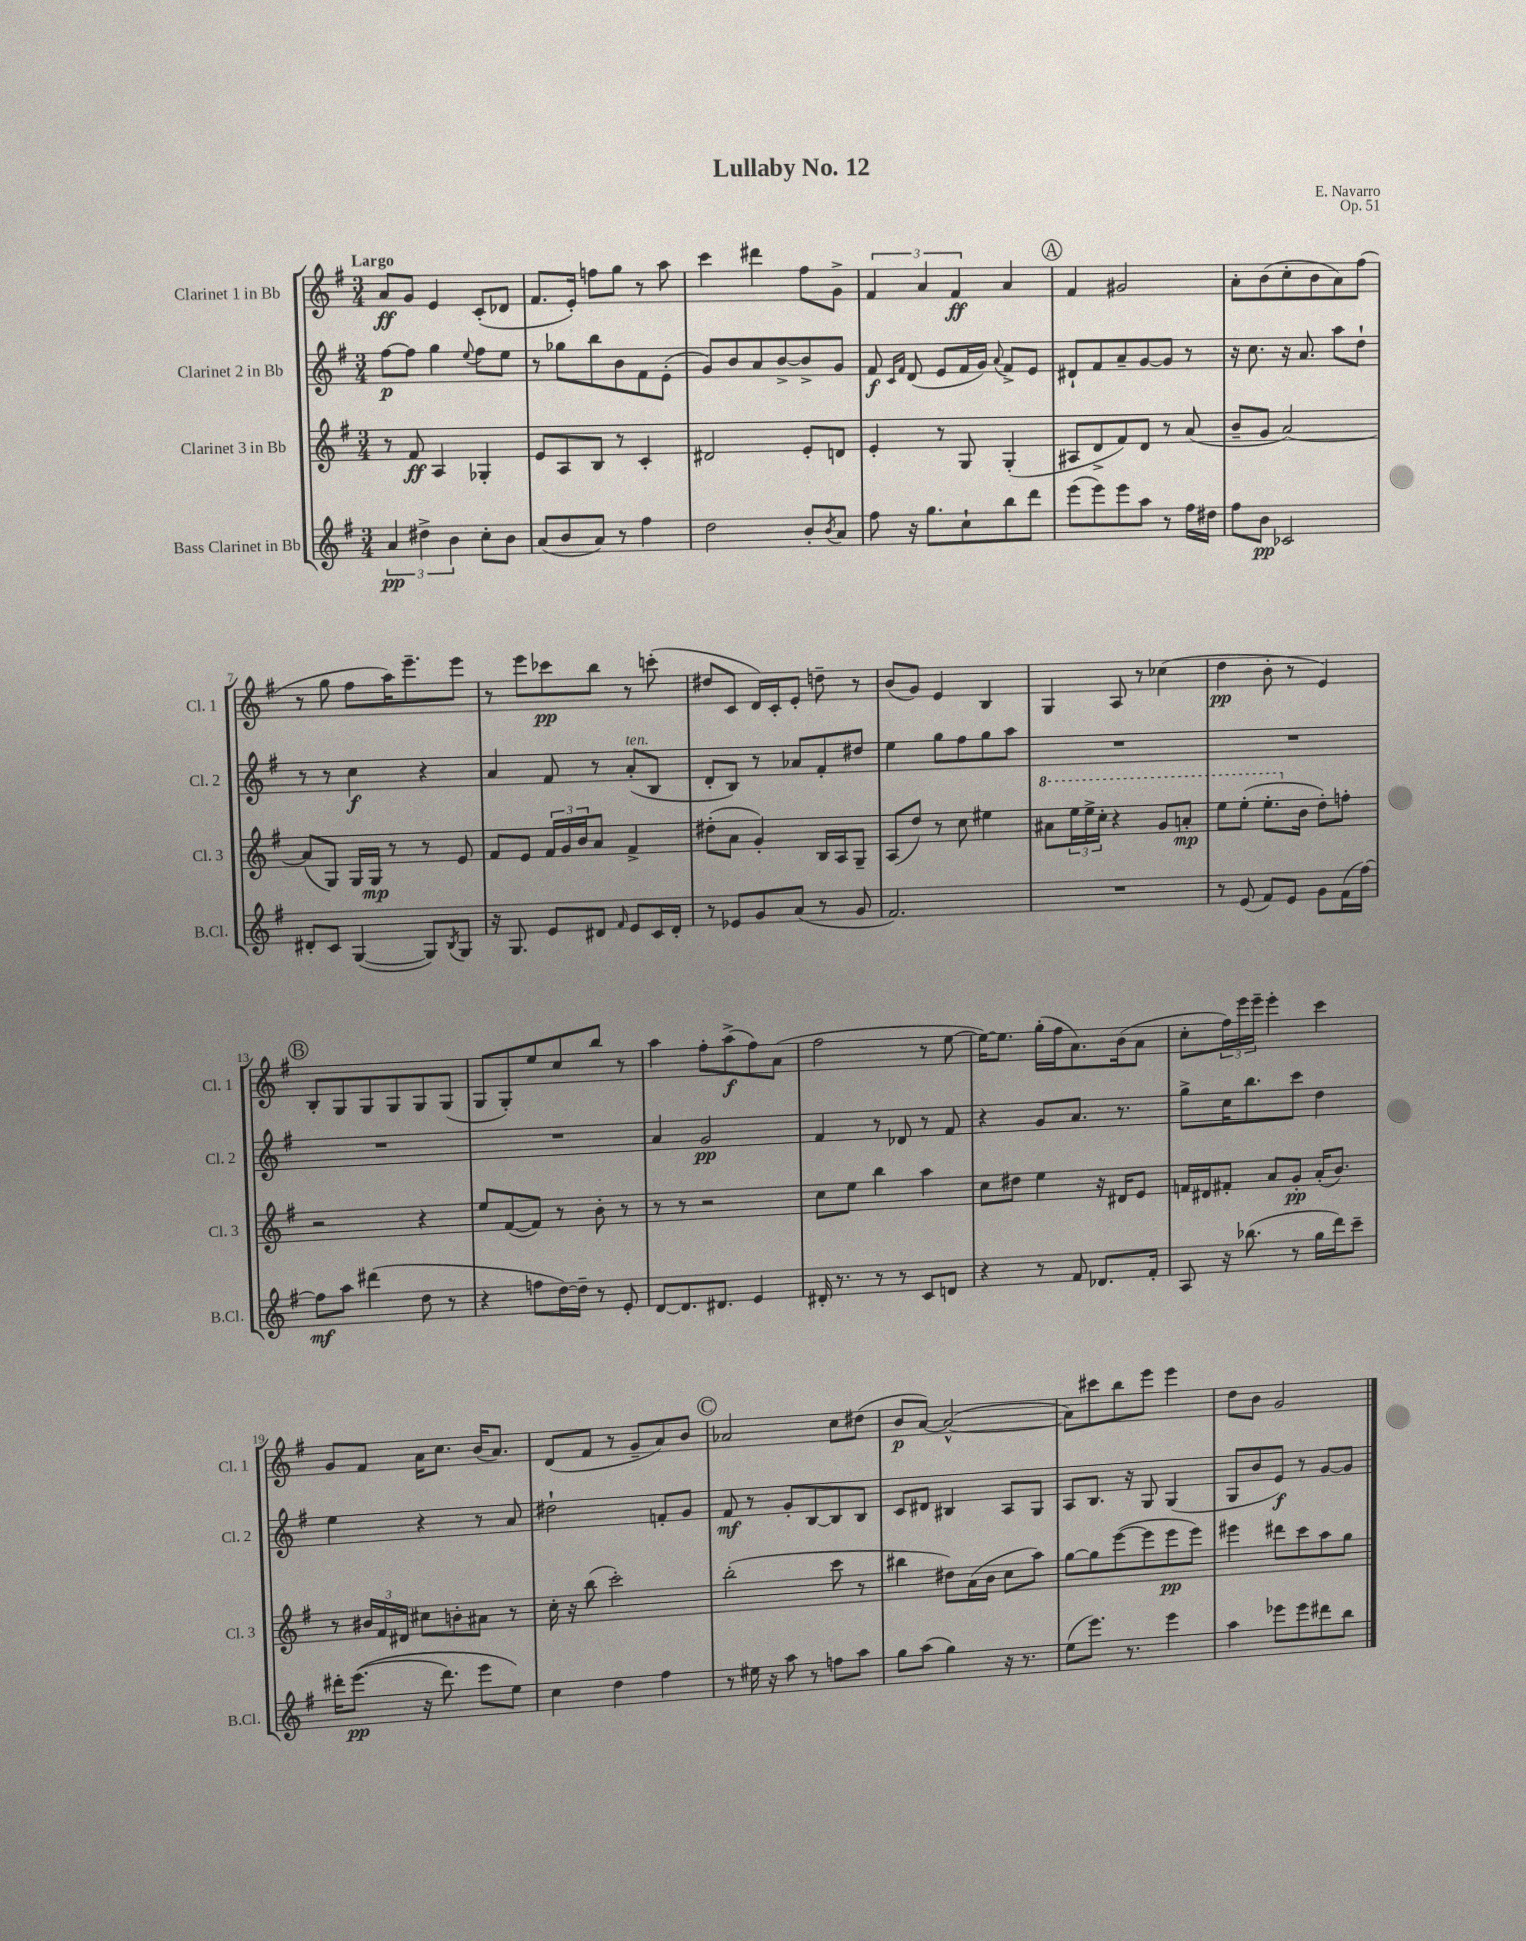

**kern	**kern	**kern	**kern
*staff4	*staff3	*staff2	*staff1
*clefG2	*clefG2	*clefG2	*clefG2
*k[f#]	*k[f#]	*k[f#]	*k[f#]
*M3/4	*M3/4	*M3/4	*M3/4
6a	8r	[8ff#	8a
.	8f#	8ff#]	8g
6dd#^	.	.	.
.	4A	4gg	4e
6b	.	.	.
.	.	8qqee	.
8cc'	4G-'	8ff#	(8c'
8b	.	8ee	8d-
=	=	=	=
(8a	8e	8r	8.f#
8b	8A	8gg-	.
.	.	.	16e')
8a)	8B	8bb	8ff
8r	8r	8b	8gg
4ff#	4c'	8f#	8r
.	.	(8e'	8aa
=	=	=	=
2dd	2d#	8g)	4ccc
.	.	8b	.
.	.	8a	4ddd#
.	.	[8b^	.
8b'	8e'	8b^]	8ff#
8qb	.	.	.
8a	8d	8g	8g^
=	=	=	=
8ff#	4e'	8f#	6f#
.	.	16qqc	.
.	.	16qqf#	.
16r	.	(8d	.
.	.	.	6a
8.gg	.	.	.
.	8r	8e	.
.	.	.	6f#
8cc`	8G	16f#	.
.	.	16g)	.
.	.	8qqa	.
8bb	(4G'	8f#^	4a
8ddd	.	8e	.
=	=	=	=
(8eee	8A#	8d#`	4f#
8eee)	8d^	8f#	.
8eee	8f#)	8a~	2g#
8aa	8d	[8g	.
8r	8r	8g]	.
16ff#	(8a	8r	.
16dd#	.	.	.
=	=	=	=
8ff#	8b~	16r	8a'
.	.	8.cc	.
8b	8g	.	(8b
2c-	[2a)	16r	8cc'
.	.	8.a	.
.	.	.	8b
.	.	8aa	8a)
.	.	8dd`	(8ff#
=	=	=	=
8d#'	(8a]	8r	8r
8c	8G)	8r	8gg
([4G	16G	4cc	8ff#
.	16G	.	.
.	8r	.	16aa)
.	.	.	8.eee~
8G])	8r	4r	.
8qB	.	.	.
8G	8e	.	8eee
=	=	=	=
16r	8f#	4a	8r
8.G	.	.	.
.	8e	.	8eee
8e	24f#	8f#	8ccc-
.	24g	.	.
.	24b	.	.
8d#	8a	8r	8bb
16qqf#	.	.	.
8e	4f#^	(8a'	8r
16c	.	8B	(8ccc'
16d#'	.	.	.
=	=	=	=
8r	(8dd#'	8d'	8dd#
8e-	8a	8B)	8c
8g	4g')	8r	16d)
.	.	.	16c'
(8a	.	8a-	8e'
8r	16B	8f#'	8dd~
.	16A	.	.
8g	8G~	8dd#	8r
=	=	=	=
2.f#)	(8A	4ee	(8b
.	8dd)	.	8g)
.	8r	8gg	4e
.	8cc	8ff#	.
.	4ee#	8gg	4B
.	.	8aa	.
=	=	=	=
2.r	8aa#	2.r	4G
.	24eee	.	.
.	24eee^	.	.
.	24ccc'	.	.
.	4r	.	8A
.	.	.	8r
.	8gg	.	(4cc-
.	8aa'	.	.
=	=	=	=
8r	8eee	2.r	4dd
(8e	(8eee'	.	.
8f#)	8.eee'	.	8b'
8e	.	.	8r
.	16b	.	.
8g	8dd')	.	4e)
(16f#	8ff'	.	.
[16ff#)	.	.	.
=	=	=	=
8ff#]	2r	2.r	8B'
8aa	.	.	8G
(4ddd#	.	.	8G
.	.	.	8G
8dd	4r	.	8G
8r	.	.	(8G
=	=	=	=
4r	8ee	2.r	8G
.	([8f#	.	8G')
8ff	8f#])	.	8ee
[16dd)	8r	.	8cc
16dd~]	.	.	.
8r	8b'	.	8bb
8e'	8r	.	8r
=	=	=	=
[8d	8r	4a	4aa
8.d]	8r	.	.
.	2r	2g	8ff#'
8.d#	.	.	.
.	.	.	(8aa^
4e	.	.	8ff#)
.	.	.	(8a
=	=	=	=
16d#'	8cc	4f#	2ff#
8.r	.	.	.
.	8ee	.	.
8r	4bb	8r	.
8r	.	8d-	.
8c	4aa	8r	8r
8d	.	8f#	[8ee
=	=	=	=
4r	8cc	4r	16ee_)
.	.	.	8.ee]
.	8dd#	.	.
8r	4ee	8g	(16gg'
.	.	.	16ff#
8f#	.	8.a	8.a)
8.d-	16r	.	.
.	16d#	8.r	(16b
.	8e	.	8a
16f#'	.	.	.
=	=	=	=
8A	16f	8gg^	8cc'
.	16d#	.	.
16r	8f#'	16cc	24ff#)
.	.	.	24eee
(8.bb-	.	8.bb	.
.	.	.	24eee~
.	8a	.	4eee'
8r	8g'	8ccc	.
16gg	(16a'	4dd	4ccc
16ddd)	8.b)	.	.
8ccc~	.	.	.
=	=	=	=
16ddd#'	8r	4ee	8g
&((8.eee	.	.	.
.	24b#	.	8f#
.	24f#	.	.
.	24d#	.	.
16r	8cc#	4r	16a
8.ddd#)	.	.	8.cc
.	8b'	.	.
8eee	8a#	8r	(16b
.	.	.	8.a)
8ee&)	8r	8a	.
=	=	=	=
4cc	16cc'	2dd#`	(8d
.	16r	.	.
.	(8bb	.	8f#
4dd	2ccc')	.	8r
.	.	.	8g~
4ff#	.	8f'	8a)
.	.	8g	8b
=	=	=	=
8r	(2bb'	8f#	2a-
16ee#	.	8r	.
16r	.	.	.
8aa	.	8g'	.
8r	.	[8B	.
8ff	8ccc	8B]	8cc
8aa	8r	8B	(8dd#
=	=	=	=
8gg	4bb#	8c	8b
(8aa	.	8d#	[8a)
4gg)	8dd#)	4B#	(2a^^_
.	(16a	.	.
.	16b	.	.
16r	8cc	8A	.
8.r	.	.	.
.	8aa)	8G	.
=	=	=	=
(8ee	[8gg	8A	8a])
8.eee)	8gg]	8.B	8ccc#
.	([8eee	.	8bb
8.r	.	16r	.
.	8eee]	8G	8eee
4eee	8eee	(4G	4eee
.	8eee)	.	.
=	=	=	=
4aa	4eee#	8G	8dd
.	.	8b	8b
8eee-	8ddd#	8e)	2g
8eee-	8ccc	8r	.
8ddd#	8aa	[8g	.
8bb	8gg	8g]	.
==	==	==	==
*-	*-	*-	*-
